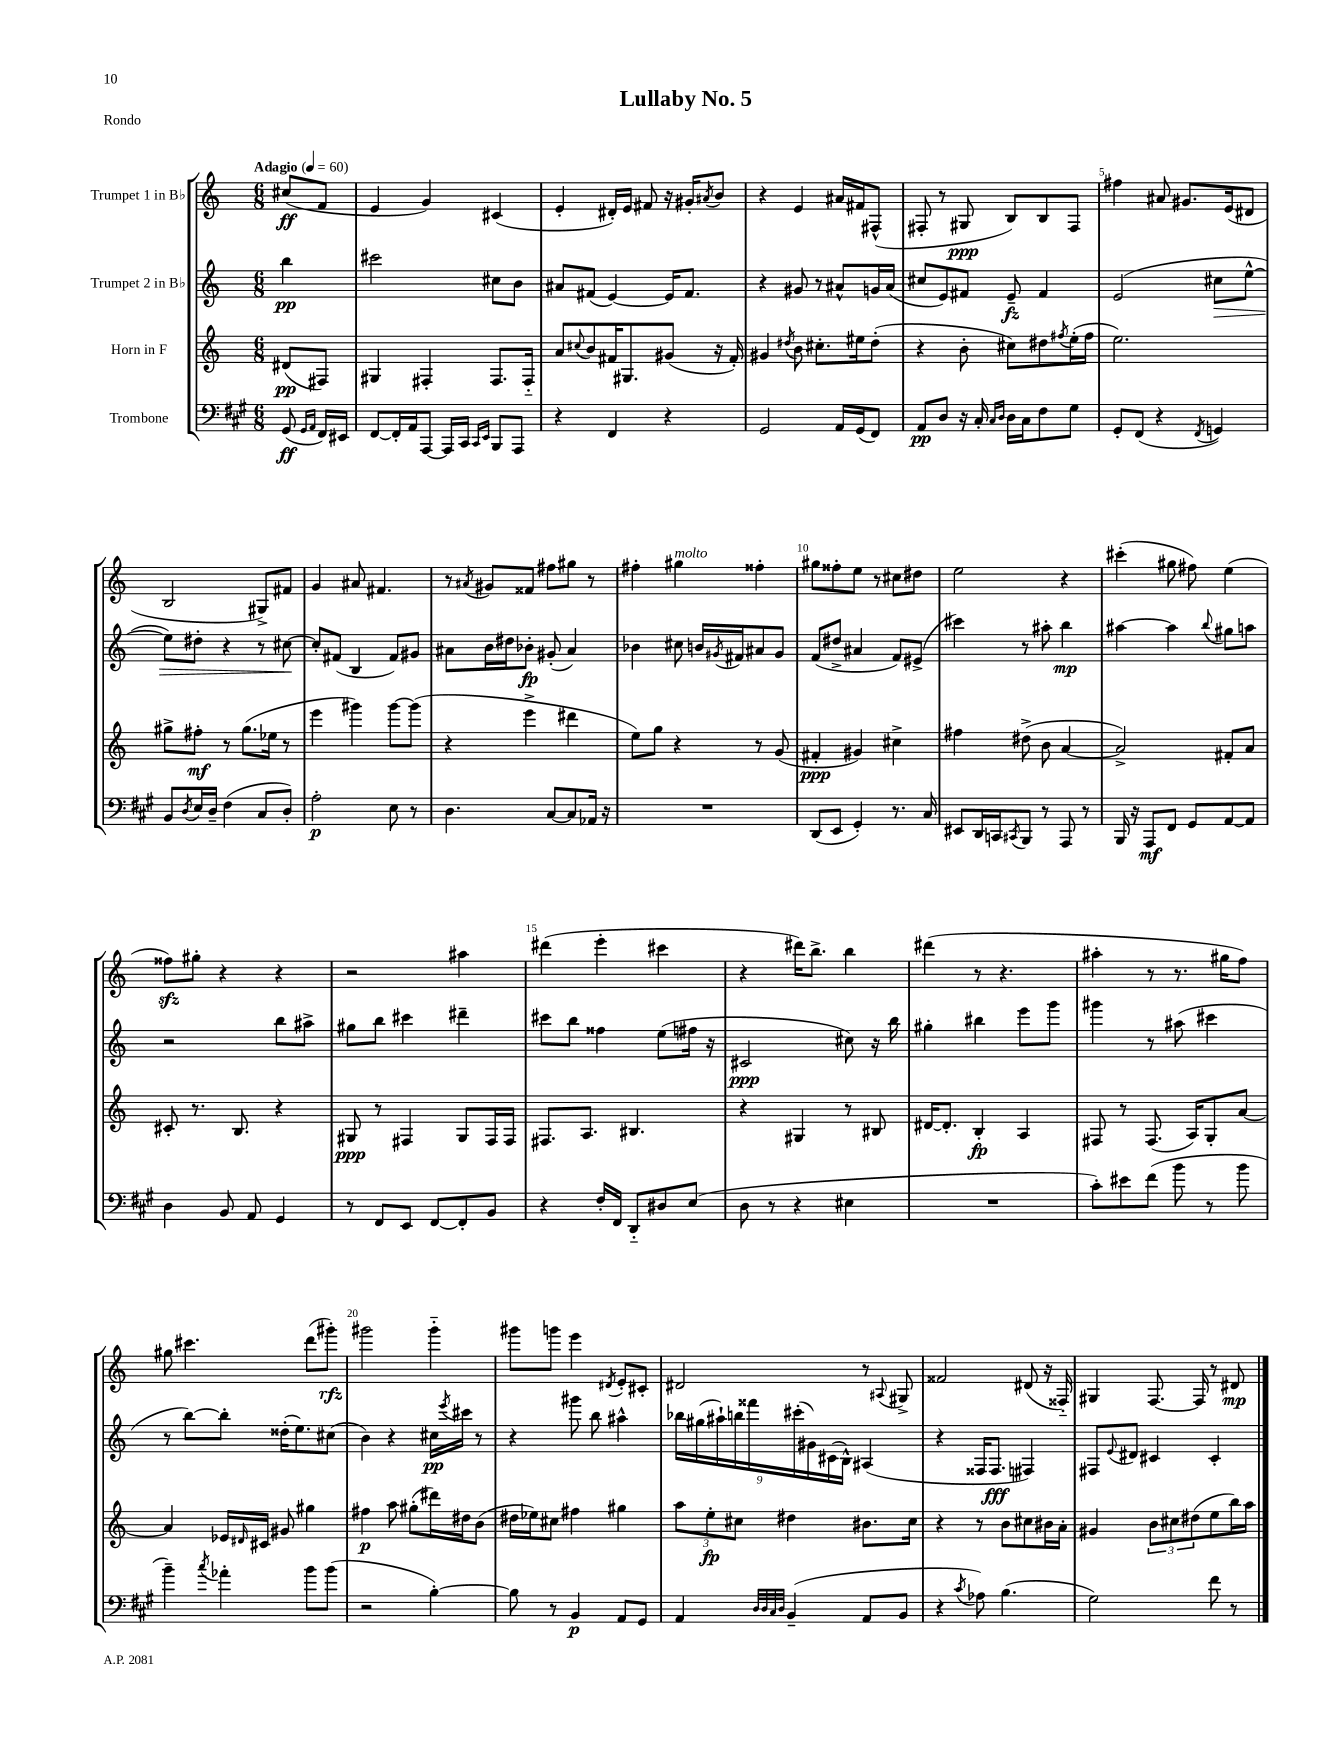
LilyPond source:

\header { title = "Lullaby No. 5" piece = "Rondo" }
<<
\new StaffGroup <<
\new Staff = "s0" \with { instrumentName = "Trumpet 1 in Bb" } {
    \clef treble \key c \major \numericTimeSignature \time 6/8 \partial 4 \tempo "Adagio" 4 = 60
    cis''8\ff( f'8 |
    e'4 g'4) cis'4( |
    e'4-. dis'16-.) e'16 fis'8 r16 gis'16-. \acciaccatura { ais'8 } b'8 |
    r4 e'4 ais'16 fis'16 fis8-^( |
    fis8-. r8 gis8\ppp b8) b8 fis8 |
    fis''4 ais'8 gis'8. e'16( dis'8 |
    b2 gis8->) fis'8 |
    g'4 ais'8 fis'4. |
    r8 \acciaccatura { ais'8 } gis'8 fisis'8 fis''8 gis''8 r8 |
    fis''4-. gis''4^\markup { \italic "molto" } fisis''4-. |
    gis''8 fisis''8-. e''8 r8 cis''8 dis''8 |
    e''2 r4 |
    cis'''4-.( gis''8 fis''8) e''4( |
    fisis''8\sfz) gis''8-. r4 r4 |
    r2 ais''4 |
    dis'''4( e'''4-. cis'''4 |
    r4 dis'''16) b''8.-> b''4 |
    dis'''4( r8 r4. |
    ais''4-. r8 r8. gis''16 f''8) |
    gis''8 cis'''4. d'''8( gis'''8-.\rfz) |
    gis'''2 gis'''4-_ |
    gis'''8 g'''8 e'''4 \acciaccatura { dis'8 } e'8-. cis'8-. |
    dis'2 r8 \appoggiatura { ais8 } gis8-> |
    fisis'2 dis'8( r16 fisis16-_) |
    gis4 f8.~ f16 r8 dis'8\mp \bar "|." |
}
\new Staff = "s1" \with { instrumentName = "Trumpet 2 in Bb" } {
    \clef treble \key c \major \numericTimeSignature \time 6/8 \partial 4
    b''4\pp |
    cis'''2 cis''8 b'8 |
    ais'8 fis'8( e'4~) e'16 fis'8. |
    r4 gis'8 r8 ais'8-^ g'16 ais'16( |
    cis''8 e'8) fis'8 e'8--\fz fis'4 |
    e'2( cis''8\> e''8~-^ |
    e''8) dis''8-. r4 r8 cis''8~\! |
    cis''8-. fis'8( b4 fis'8) gis'8 |
    ais'8 b'16 dis''16 bes'8-.\fp gis'8-.( ais'4) |
    bes'4 cis''8 b'16 \acciaccatura { gis'8 } fis'16 ais'8 gis'8 |
    f'8( dis''8-> ais'4 f'8) eis'8->( |
    cis'''4) r8 ais''8-. b''4\mp |
    ais''4~ ais''4 \appoggiatura { b''8 } gis''8 a''8 |
    r2 b''8 ais''8-> |
    gis''8 b''8 cis'''4 dis'''4-- |
    cis'''8 b''8 fisis''4 e''8( fis''16 r16 |
    cis'2\ppp cis''8) r16 b''16 |
    gis''4-. bis''4 e'''8 g'''8 |
    gis'''4 r8 ais''8( cis'''4 |
    r8 b''8~) b''8-. disis''16-.( e''8.) cis''8( |
    b'4) r4 cis''16\pp \acciaccatura { e'''8 } cis'''16 r8 |
    r4 gis'''8 b''8 ais''4-^ |
    \tuplet 9/8 { bes''16 gis''16( ais''16-!) b''16 fisis'''16 cis'''16-.( gis'16) cis'16( b16-^) } ais4( |
    r4 fisis16 fisis8.\fff fis4) |
    fis8 \appoggiatura { e'8 } dis'8 cis'4 cis'4-. \bar "|." |
}
\new Staff = "s2" \with { instrumentName = "Horn in F" } {
    \clef treble \key c \major \numericTimeSignature \time 6/8 \partial 4
    dis'8\pp( fis8) |
    gis4 fis4-. fis8. fis16-_ |
    a'8 \appoggiatura { cis''8 } b'8 fis'16 gis8. gis'8( r16 fis'16-.) |
    gis'4 \acciaccatura { dis''8 } b'8 cis''8.-. eis''16 dis''8-.( |
    r4 b'8-. cis''8) dis''8 \acciaccatura { fis''8 } e''16-.( fis''16 |
    e''2.) |
    gis''8-> fis''8-.\mf r8 gis''8.( ees''16 r8 |
    e'''4 gis'''4) gis'''8~ gis'''8( |
    r4 e'''4-> dis'''4 |
    e''8) g''8 r4 r8 g'8( |
    fis'4-.\ppp gis'4) cis''4-> |
    fis''4 dis''8->( b'8 a'4~ |
    a'2->) fis'8-. a'8 |
    cis'8-. r8. b8. r4 |
    gis8\ppp r8 fis4 gis8 fis16 fis16 |
    fis8. a8. bis4. |
    r4 gis4 r8 bis8 |
    dis'16~ dis'8.-. b4-.\fp a4 |
    fis8 r8 fis8.( a16) g8-. a'8~ |
    a'4 ees'16 \grace { dis'16 } cis'16 gis'8 gis''4 |
    fis''4\p a''8 gis''8-.( dis'''16) dis''16 b'8( |
    dis''16 ees''16) cis''8 fis''4 gis''4 |
    \tuplet 3/2 { a''8 e''8-.\fp cis''8 } dis''4 bis'8. cis''16 |
    r4 r8 b'8 cis''8 bis'16 a'16-. |
    gis'4 \tuplet 3/2 { b'8 cis''8 dis''8( } e''8 b''16) a''16 \bar "|." |
}
\new Staff = "s3" \with { instrumentName = "Trombone" } {
    \clef bass \key a \major \numericTimeSignature \time 6/8 \partial 4
    gis,8\ff( \grace { gis,16 a,16 } fis,16) eis,16 |
    fis,8~ fis,16-. a,16 a,,8~ a,,16 cis,16 \grace { cis,16 e,16 } b,,8 a,,8 |
    r4 fis,4 r4 |
    gis,2 a,16 gis,16( fis,8) |
    a,8\pp d8 r16 cis16-. \grace { cis16 d16 } d16 cis16 fis8 gis8 |
    gis,8-. fis,8( r4 \acciaccatura { fis,8 } g,4) |
    b,8 \acciaccatura { d8 } e16 d16-- fis4( cis8 d8-.) |
    a2-.\p e8 r8 |
    d4. cis8~ cis8 aes,16 r16 |
    R2. |
    d,8( e,8 gis,4-.) r8. cis16 |
    eis,8 d,16 c,16 \acciaccatura { cis,8 } b,,8 r8 a,,8 r8 |
    b,,16 r16 a,,8\mf fis,8 gis,8 a,8~ a,8 |
    d4 b,8 a,8 gis,4 |
    r8 fis,8 e,8 fis,8~ fis,8-. b,8 |
    r4 fis16-. fis,16 d,8-_ dis8 e8( |
    d8 r8 r4 eis4 |
    R2. |
    cis'8-.) eis'8 fis'8( b'8 r8 b'8 |
    b'4--) \acciaccatura { cis''8 } aes'4-. b'8 b'8( |
    r2 b4~-.) |
    b8 r8 b,4\p a,8 gis,8 |
    a,4 \grace { d32 d32 cis32 d32 } b,4--( a,8 b,8 |
    r4 \acciaccatura { cis'8 } aes8) b4.( |
    gis2) fis'8 r8 \bar "|." |
}
>>
>>
\layout { \context { \Score \override BarNumber.break-visibility = ##(#f #t #t) barNumberVisibility = #(every-nth-bar-number-visible 5) } }
